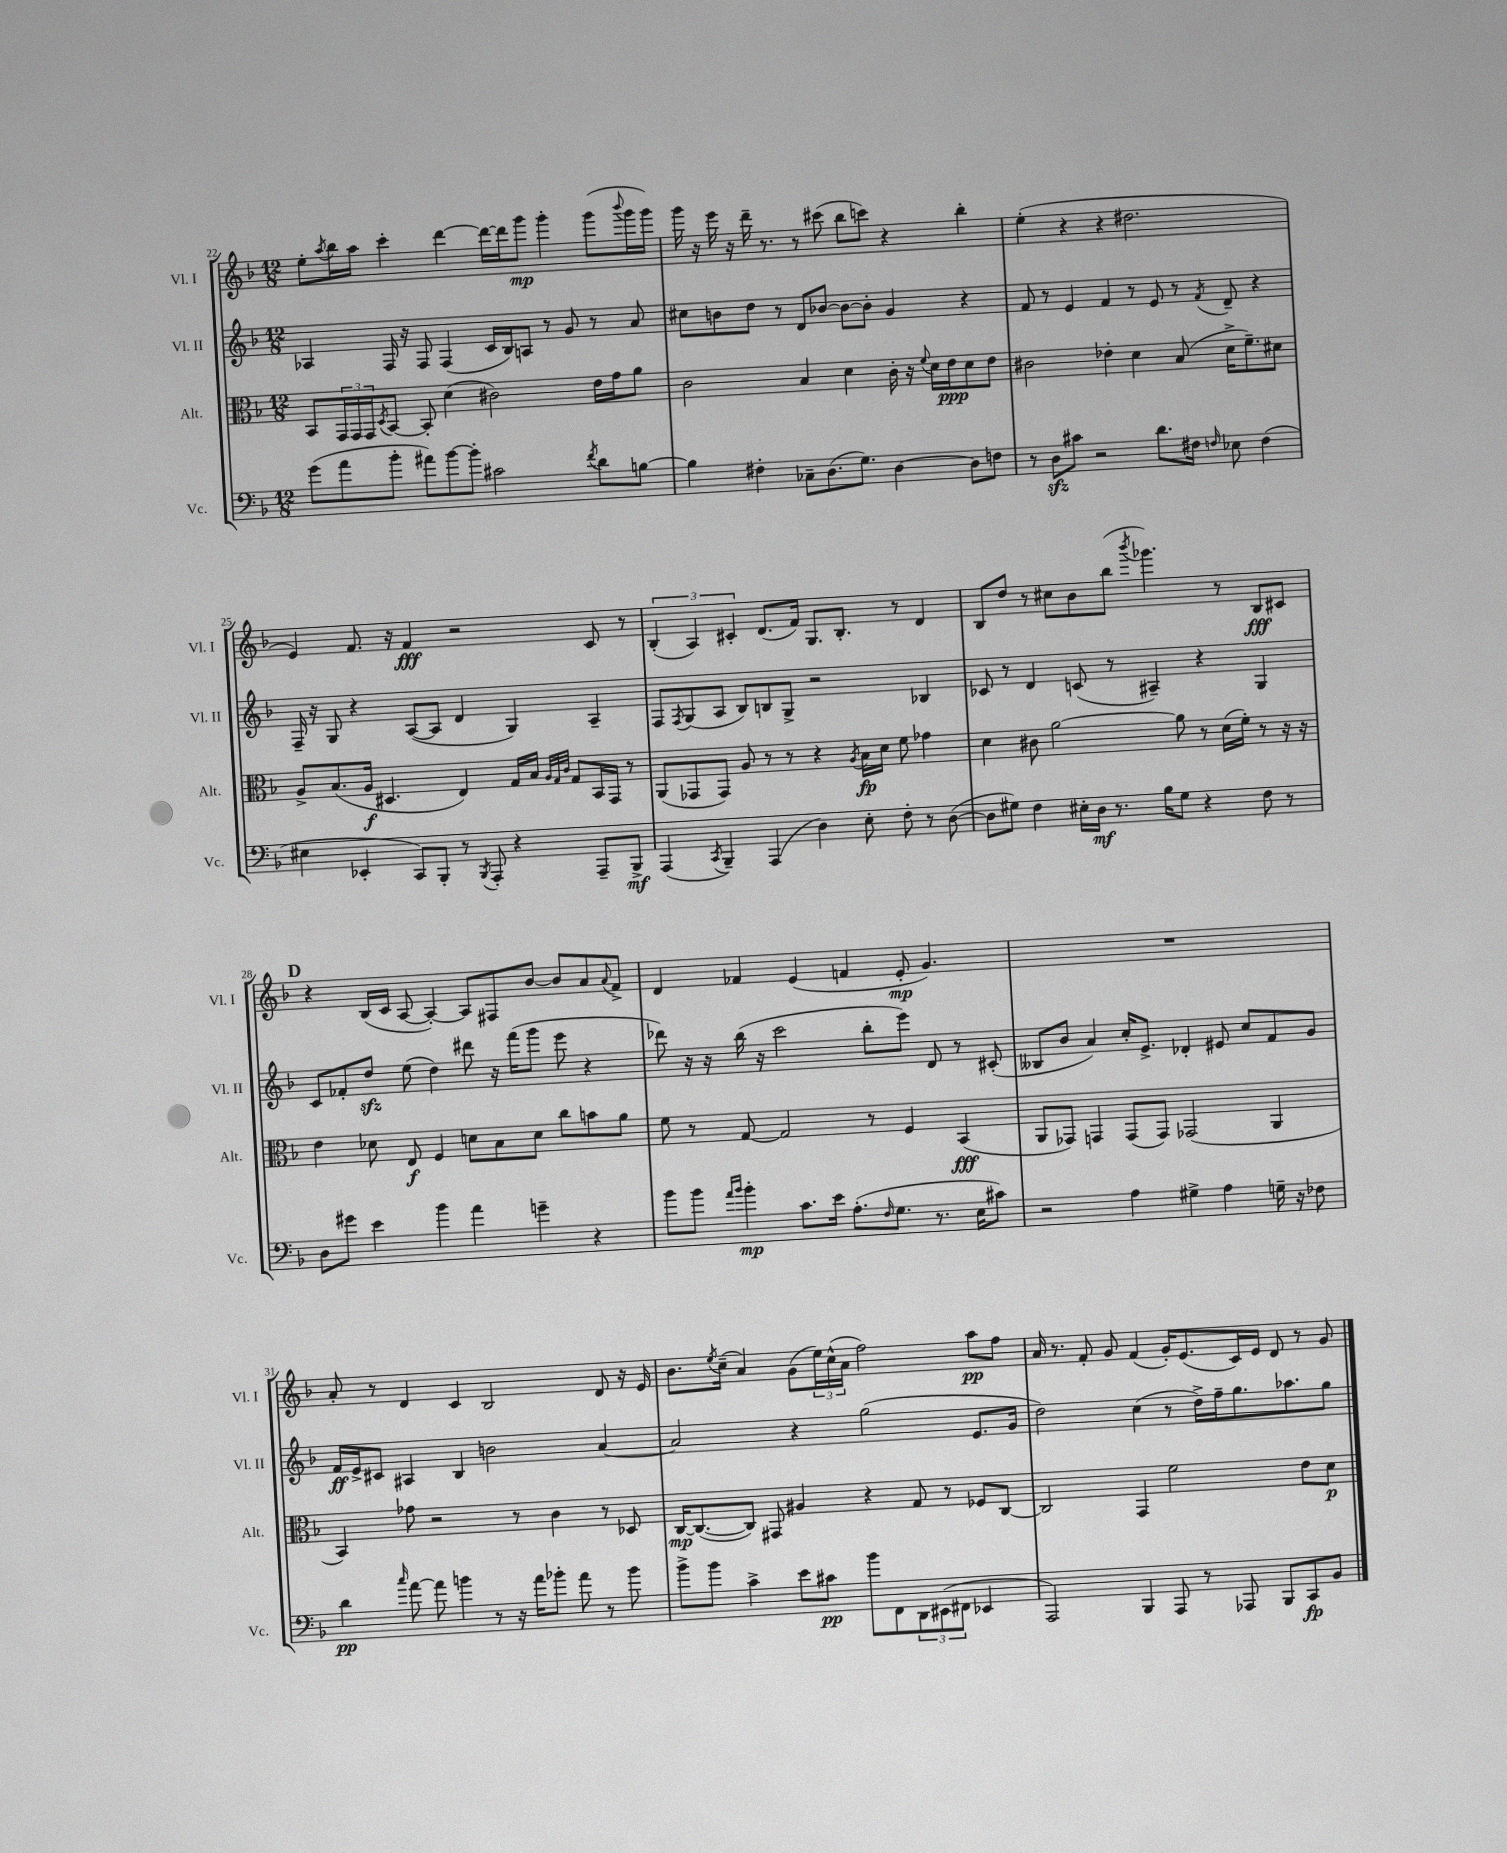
<<
\new StaffGroup <<
\new Staff = "s0" \with { instrumentName = "Vl. I" shortInstrumentName = "Vl. I" } {
    \clef treble \key f \major \numericTimeSignature \time 12/8
    e''8-. \acciaccatura { a''8 } bes''16 a''16 c'''4-. d'''4~ d'''16~ d'''16 g'''8\mp g'''4-. g'''8( \appoggiatura { bes'''8 } g'''16 g'''16) |
    g'''16 r16 e'''16 r16 d'''16-- r8. r8 cis'''8( bes''8 c'''8) r4 bes''4-. |
    e''4-.( r4 r4 dis''2. |
    e'4) f'8. r16 f'4\fff r2 c'8 r8 |
    \tuplet 3/2 { bes4-.( a4) cis'4-. } d'8.( f'16) g8. bes8.-. r8 d'4 |
    bes8 d''8 r8 cis''8 bes'8 bes''8( \acciaccatura { bes'''8 } ges'''4.) r8 bes8\fff cis'8 |
    \mark \markup { \bold "D" } r4 bes16( c'16 a8~ a4~-.) a8 fis8 bes'8~ bes'8 a'8 \appoggiatura { a'8 } f'8-> |
    d'4 fes'4 e'4( f'4 e'8-.\mp g'4.) |
    R1. |
    a'8-. r8 d'4 c'4 bes2 d'8 r16 e'16 |
    bes'8. \acciaccatura { e''8 } c''16--( a'4) g'8( \tuplet 3/2 { e''16) c''16-^( a'16 } f''2) a''8\pp f''8 |
    a'16 r8. f'8-. g'8 f'4( g'16-.) e'8.( c'16) e'16 d'8 r8 g'8 \bar "|." |
}
\new Staff = "s1" \with { instrumentName = "Vl. II" shortInstrumentName = "Vl. II" } {
    \clef treble \key f \major \numericTimeSignature \time 12/8
    aes4 f16 r16 f8 f4( c'16 bes16) a8 r8 g'8 r8 a'8 |
    cis''8 b'8 d''8 r8 d'8 bes'8~ bes'8~ bes'8-. g'4 r4 |
    f'8 r8 e'4 f'4 r8 e'8 r8 \acciaccatura { f'8 } d'8-- r4 |
    f16-- r16 g8 r4 a8~( a8 d'4 g4) a4-- |
    f8 \acciaccatura { f8 } g8( a8 bes8) b8 g8-> r2 bes4 |
    ces'8 r8 d'4 c'8( r8 ais4--) r4 g4 |
    \mark \markup { \bold "D" } c'8 fes'8-. d''8\sfz e''8( d''4) dis'''8 r16 f'''16( g'''8 e'''8 r4 |
    des'''8) r16 r16 bes''16( r16 c'''2 bes''8-. e'''8) d'8 r8 cis'8-.( |
    beses8 bes'8 a'4) c''16-. e'8.-> des'4-. eis'8 c''8 f'8 g'8 |
    f'16\ff e'16-> cis'8 ais4 bes4 b'2 a'4~ |
    a'2 r4 g''2( e'8. g'16 |
    d''2) c''4( r8 d''16->) f''16-- g''8. aes''8. g''8 \bar "|." |
}
\new Staff = "s2" \with { instrumentName = "Alt." shortInstrumentName = "Alt." } {
    \clef alto \key f \major \numericTimeSignature \time 12/8
    bes,8 \tuplet 3/2 { g,16 g,16 g,16 } \acciaccatura { d8 } bes,8~ bes,8-. d'4( cis'2) e'16 g'16 a'8 |
    c'2 bes4 d'4 c'16-. r16 \appoggiatura { f'8 } d'16 e'16\ppp d'8 e'8 |
    cis'2 ees'4-. d'4 bes8( d'16-> f'8.--) dis'8 |
    a8-> bes8.( a16\f dis4. e4) g16 bes16 \grace { a32 g32 c'32 } g8 bes,16 g,16 r8 |
    a,8( ges,8 ges,8) a8 r8 r8 r4 \acciaccatura { a8 } bes16\fp d'16 f'8 ges'4 |
    d'4 cis'8 a'2~ a'8 r8 d'16( f'16-.) r8 r16 r16 |
    \mark \markup { \bold "D" } e'4 des'8 e8\f f4 d'8 bes8 d'8 c''8 b'8 a'8 |
    f'8 r8 g8~ g2 r8 f4 bes,4\fff( |
    a,8 ges,8) g,4 g,8( g,8) ges,2( a,4 |
    bes,4) ges'8 r2 r8 c'4 r8 des8 |
    c16~\mp c8.~( c8) gis,8 ais4 r4 g8 r8 fes8 c8~ |
    c2 g,4 f'2 e'8 d'8\p \bar "|." |
}
\new Staff = "s3" \with { instrumentName = "Vc." shortInstrumentName = "Vc." } {
    \clef bass \key f \major \numericTimeSignature \time 12/8
    g'8( a'8 bes'8-. ais'8) bes'8~ bes'8-. cis'2 \acciaccatura { f'8 } d'8 b8~ |
    b4 fis4-. ces8-- d8.( g8.) d4~ d8 f8 |
    r8 d8\sfz cis'8 r2 d'8. fis16 \grace { f16 } ees8 f4( |
    eis4 ees,4-. c,8) bes,,8-. r8 \acciaccatura { bes,,8 } a,,8-. r4 a,,8-- bes,,8->\mf |
    a,,4( \acciaccatura { c,8 } bes,,4--) a,,4( d4) e8-. f8-. r8 d8~( |
    d8 gis8) f4 eis16-. d16\mf r8. bes16 gis8 r4 f8 r8 |
    \mark \markup { \bold "D" } d8 gis'8 e'4 bes'4 a'4 g'4-- r4 |
    bes'8 bes'8 \grace { a'16 bes'16 } bes'4-.\mp c'8. e'16 a8.-.( \grace { f16 } g8. r8. e16 cis'8) |
    r2 a4 gis4-> a4 g16-- r16 fes8 |
    d'4\pp \grace { c''16 } a'8~ a'8 b'4 r8 r16 a'16 bes'8-. a'8 r8 bes'8 |
    bes'8-> bes'8 c'4-> e'8 cis'8\pp bes'8 f,8 \tuplet 3/2 { d,8 eis,8( fis,8 } ees,4 |
    a,,2) bes,,4 a,,8 r8 aes,,8 bes,,8 c,8\fp bes,8 \bar "|." |
}
>>
>>
\layout { \context { \Score currentBarNumber = #22 } }
